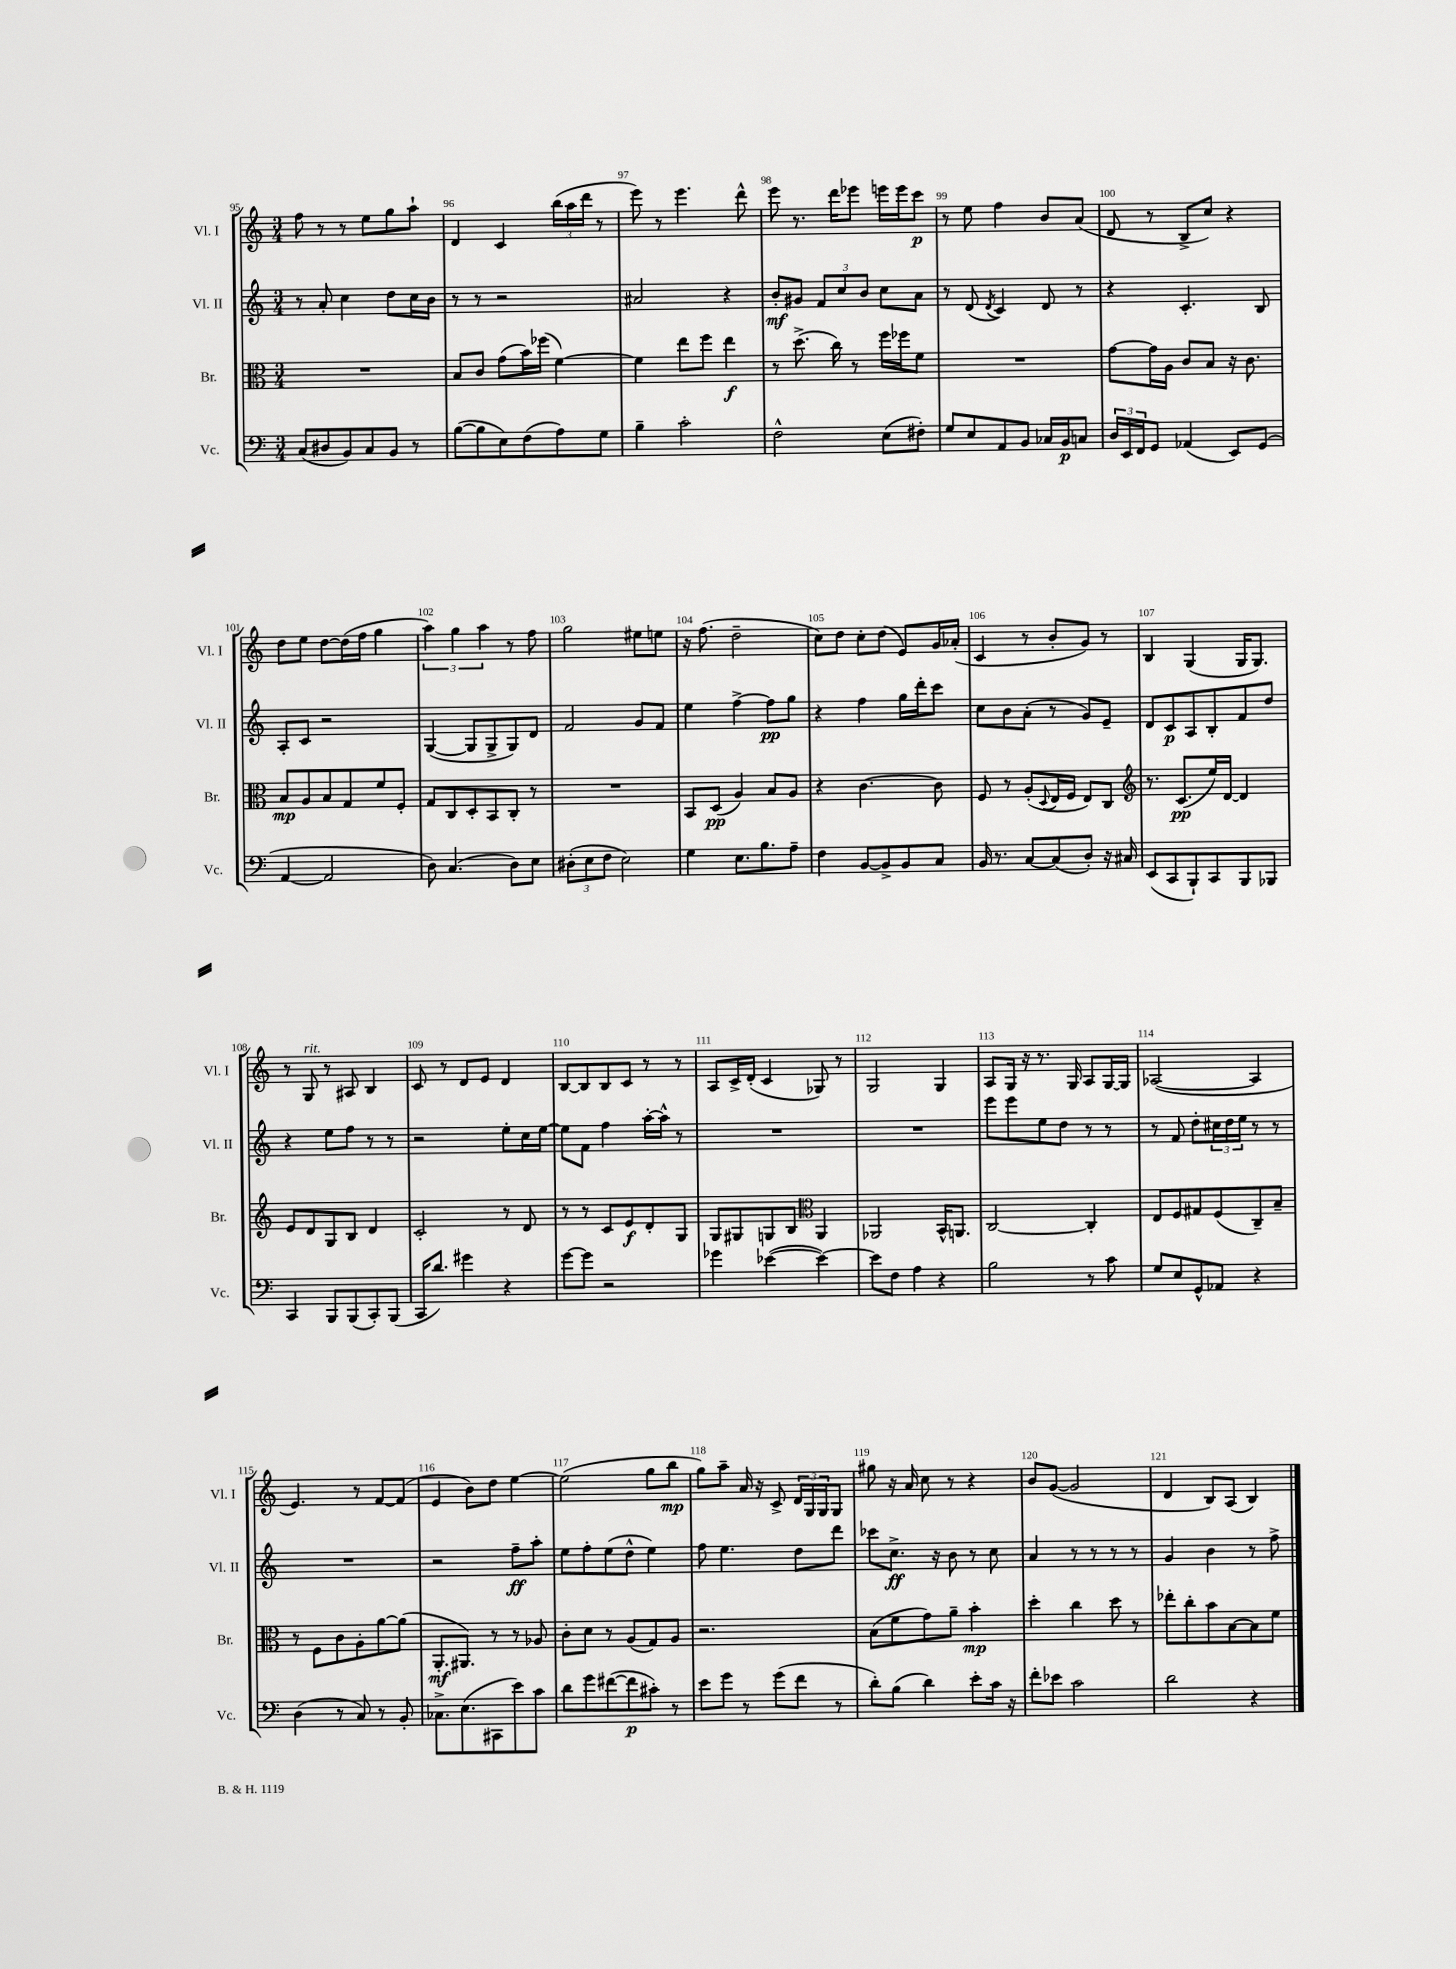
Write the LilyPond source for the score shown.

<<
\new StaffGroup <<
\new Staff = "s0" \with { instrumentName = "Vl. I" shortInstrumentName = "Vl. I" } {
    \clef treble \key c \major \numericTimeSignature \time 3/4
    f''8 r8 r8 e''8 g''8 a''8-! |
    d'4 c'4 \tuplet 3/2 { b''16( a''16 d'''16 } r8 |
    e'''8) r8 e'''4. d'''8-^ |
    e'''8 r8. d'''16 ees'''8 e'''16 e'''16 c'''8\p |
    r8 e''8 f''4 b'8 a'8( |
    d'8 r8 b8-> c''8) r4 |
    d''8 e''8 d''8~ d''16( f''16 g''4 |
    \tuplet 3/2 { a''4) g''4 a''4 } r8 f''8 |
    g''2 eis''8 e''8 |
    r16 f''8.( d''2-- |
    c''8) d''8 c''8-. d''8( e'8) g'16 aes'16-.( |
    c'4 r8 b'8-. g'8) r8 |
    b4 g4( g16 g8.) |
    r8 g8^\markup { \italic "rit." } r8 ais8 b4 |
    c'8 r8 d'8 e'8 d'4 |
    b8~ b8 b8 c'8 r8 r8 |
    a8 c'16-> d'16-.( c'4 ges8) r8 |
    g2 g4 |
    a8 g16 r16 r8. g16 a8 g16~ g16 |
    aes2~( aes4 |
    e'4.) r8 f'8~ f'8( |
    e'4 b'8) d''8 e''4~ |
    e''2( g''8 b''8\mp |
    g''8) a''8-- a'16 r16 c'8-> \tuplet 3/2 { d'16 g16 g16 } g8 |
    gis''8 r16 a'16 c''8 r8 r4 |
    b'8 g'8~( g'2 |
    d'4 b8) a8( b4) \bar "|." |
}
\new Staff = "s1" \with { instrumentName = "Vl. II" shortInstrumentName = "Vl. II" } {
    \clef treble \key c \major \numericTimeSignature \time 3/4
    r8 a'8-. c''4 d''8 c''16 b'16 |
    r8 r8 r2 |
    ais'2 r4 |
    b'8-.\mf gis'8 \tuplet 3/2 { f'8 c''8 b'8 } c''8 a'8 |
    r8 d'8( \acciaccatura { d'8 } c'4) d'8 r8 |
    r4 c'4.-. b8 |
    a8-. c'8 r2 |
    g4~( g8 g8-> g8) d'8 |
    f'2 g'8 f'8 |
    e''4 f''4~-> f''8\pp g''8 |
    r4 f''4 g''16 d'''16-. c'''8 |
    c''8 b'8 a'8-.( r8 g'8) e'8-- |
    d'8 c'8\p a8 b8-. f'8 d''8 |
    r4 e''8 f''8 r8 r8 |
    r2 e''8-. c''16 e''16~ |
    e''8 f'8 f''4 a''16~-. a''16-^ r8 |
    R2. |
    R2. |
    e'''8 e'''8 e''8 d''8 r8 r8 |
    r8 f'8 d''8-. \tuplet 3/2 { cis''16 d''16 e''16 } r8 r8 |
    R2. |
    r2 f''8--\ff a''8-. |
    e''8 f''8-. e''8( d''8-^ e''4) |
    f''8 e''4. d''8 d'''8 |
    ces'''8 c''8.->\ff r16 b'8 r8 c''8 |
    a'4 r8 r8 r8 r8 |
    g'4 b'4 r8 f''8-> \bar "|." |
}
\new Staff = "s2" \with { instrumentName = "Br." shortInstrumentName = "Br." } {
    \clef alto \key c \major \numericTimeSignature \time 3/4
    R2. |
    b8 c'8 g'8( b'16) fes''16( f'4~) |
    f'4 e''8 f''8 e''4\f |
    r8 d''8.->( c''16) r8 f''16 fes''16 f'8 |
    R2. |
    g'8~ g'16 a16 c'8 b8 r16 c'8. |
    b8\mp a8 b8 g8 f'8 f8-. |
    g8 c8 d8-. b,8 c8-. r8 |
    R2. |
    b,8 d8\pp( a4) b8 a8 |
    r4 c'4.~ c'8 |
    f8 r8 a8-.( \appoggiatura { d8 } e16 f16 e8) c8 |
    \clef treble r8. c'8.\pp( e''16) d'16~ d'4 |
    e'8 d'8 g8 b8 d'4 |
    c'2-. r8 d'8 |
    r8 r8 c'8 e'8\f d'8-. g8 |
    g8 gis8 g8 b8 \clef alto a,4 |
    aes,2 b,16-^ a,8. |
    c2~ c4-. |
    e8 f8 gis8 f8( c8--) b8-- |
    r8 f8 c'8 a8-. a'8~ a'8( |
    a,8.-.\mf ais,8.) r8 r8 aes8 |
    c'8-. d'8 r8 a8( g8) a8 |
    r2. |
    b8( f'8 g'8) a'8-- b'4-.\mp |
    d''4-. c''4 d''8 r8 |
    ees''8-. c''8-. b'8 b8~ b8 f'8 \bar "|." |
}
\new Staff = "s3" \with { instrumentName = "Vc." shortInstrumentName = "Vc." } {
    \clef bass \key c \major \numericTimeSignature \time 3/4
    c8( dis8 b,8) c8 b,8 r8 |
    b8~( b8 e8) f8( a8) g8 |
    b4-- c'2-. |
    f2-^ e8( fis8-.) |
    g8 e8 a,8 b,8 ces16 b,16\p c8 |
    \tuplet 3/2 { d16 e,16 f,16 } g,8 aes,4( e,8) g,8( |
    a,4~ a,2 |
    d8) c4.( d8) e8 |
    \tuplet 3/2 { dis8-.( e8 f8 } e2) |
    g4 e8. b8. a8-- |
    f4 b,8~ b,8-> b,8 c8 |
    b,16 r8. c8~ c8( d8-.) r16 cis16 |
    e,8( c,8 b,,8-!) c,8 b,,8 bes,,8 |
    c,4 b,,8 b,,8( c,8-.) b,,8( |
    c,16 d'8.) gis'4 r4 |
    g'8~ g'8 r2 |
    ges'4 ees'4~( ees'4~) |
    ees'8 f8 a4 r4 |
    b2 r8 c'8 |
    g8 e8 g,8-^ aes,8 r4 |
    d4( r8 c8) r8 b,8-. |
    ces8.-> e8.( cis,8 e'8) c'8 |
    d'8 g'8 fis'8~( fis'8\p cis'8-.) r8 |
    e'8 g'8 r8 g'8( f'8 r8 |
    d'8-.) b8( d'4) e'8-. c'16 r16 |
    f'8-. ees'8 c'2 |
    d'2 r4 \bar "|." |
}
>>
>>
\layout { \context { \Score currentBarNumber = #95 \override BarNumber.break-visibility = ##(#f #t #t) barNumberVisibility = #all-bar-numbers-visible } }
